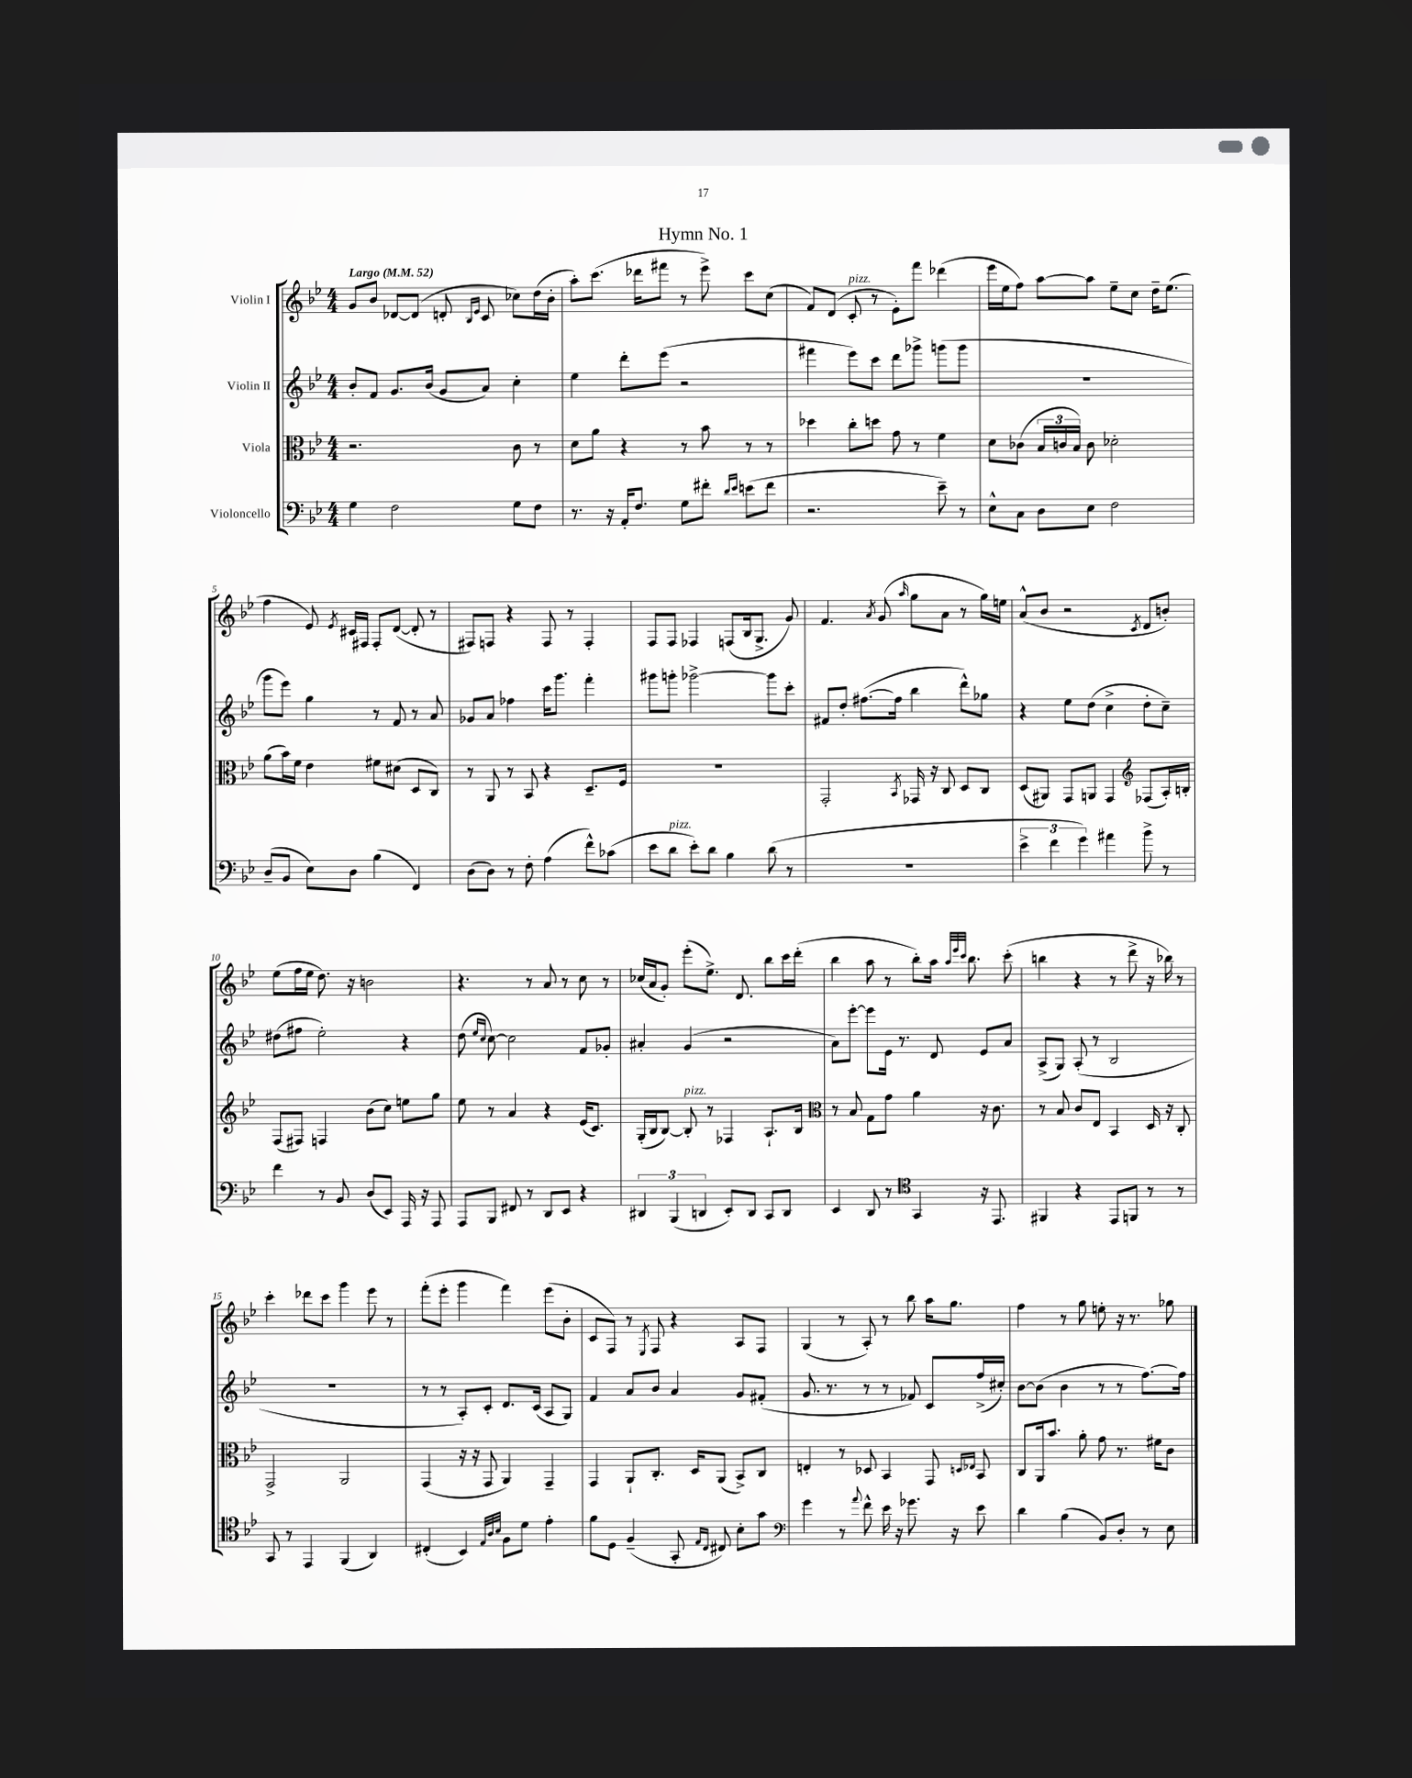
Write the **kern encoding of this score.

**kern	**kern	**kern	**kern
*staff4	*staff3	*staff2	*staff1
*clefF4	*clefC3	*clefG2	*clefG2
*k[b-e-]	*k[b-e-]	*k[b-e-]	*k[b-e-]
*M4/4	*M4/4	*M4/4	*M4/4
*MM52	*MM52	*MM52	*MM52
4G	2.r	8b-'	8g
.	.	8f	8b-
2F	.	8.g	[8d-
.	.	.	(8d-]
.	.	(16b-	.
.	.	8g	8d'
.	.	.	16qqB-
.	.	.	16qqe-
.	.	8a)	8c
8G	8c	4cc'	8cc-)
8F	8r	.	(16dd
.	.	.	16b-'
=	=	=	=
8.r	8d	4ee-	8aa')
.	8a	.	(8.ccc
16r	.	.	.
16AA'	4r	8ddd'	.
8.F	.	.	16ddd-
.	.	(8eee-	8fff#
8G	8r	2r	8r
8f#'	8b-	.	8eee-^)
16qqd	.	.	.
16qqe-	.	.	.
(8e	8r	.	8ccc
8f#	8r	.	(8cc
=	=	=	=
2.r	4dd-	4fff#	8f)
.	.	.	(8d
.	8cc'	8eee-)	8c'
.	8dd	8ccc	8r
.	8g	8ddd	8e-')
.	8r	8ggg-^	8fff
8e-~)	4f	(8ggg	(4ddd-
8r	.	8ggg	.
=	=	=	=
8E-^^	8d	1r	16eee-
.	.	.	16ee-
8C	(8c-	.	8ff)
8D	24B-	.	[8aa
.	24c	.	.
.	24B-)	.	.
8E-	8c	.	8aa]
2F	2d-'	.	8ee-~
.	.	.	8cc
.	.	.	16dd~
.	.	.	(8.ee-
=	=	=	=
(8D~	(8a	8ggg	4ff
8BB-	16b-)	8eee-)	.
.	16f	.	.
8E-)	4e-	4gg	8e-)
.	.	.	8qe-
8D	.	.	16c#
.	.	.	16F#
(4B-	8f#	8r	8F#'
.	(8d#	8f	([8d
4FF)	8D	8r	8d']
.	8C)	8a	8r
=	=	=	=
(8D	8r	8g-	8F#)
8D)	8AA	8a	8F
8r	8r	4ff-	4r
8F'	8BB-	.	.
(4A	4r	16ccc	8F
.	.	8.ggg	.
.	.	.	8r
8f^^)	8.D~	4fff'	4F'
(8c-	.	.	.
.	16F	.	.
=	=	=	=
8e-	1r	8ggg#	8F
8d	.	8ggg'	8F
8e-')	.	[2ggg-^	4F-
8d	.	.	.
4B-	.	.	(8F
.	.	.	16B-
.	.	.	8.G^
(8d	.	8ggg-]	.
8r	.	8ccc'	8g)
=	=	=	=
1r	2GG'	8f#	4.f
.	.	8dd'	.
.	.	([8.ff#	.
.	.	.	8qa
.	.	.	(8g
.	.	16ff#]	.
.	8qBB-	.	16qqaa
.	16GG-	4bb-	8gg
.	16r	.	.
.	8C	.	8a
.	8D	8ddd^^)	8r
.	8C	8gg-	16gg)
.	.	.	16ee
=	=	=	=
6e-^	(8D	4r	(8a^^
.	8AA#)	.	8b-
6f	.	.	.
.	8GG	8ee-	2r
6g)	.	.	.
.	8AA	(8dd	.
4a#	4GG	4cc^	.
*	*clefG2	*	*
.	.	.	8qc
8b-^	(8F-	8dd'	8d
8r	16A')	8cc~)	8b')
.	16B'	.	.
=	=	=	=
4f	(8F	(8dd#	(8ee-
.	8F#)	8ff#	16ff
.	.	.	16ee-
8r	4F	2ee-')	8.dd)
8BB-	.	.	.
.	.	.	16r
(8D	(8b-	.	2b
8EE-)	8cc)	.	.
16AAA	8ee	4r	.
16r	.	.	.
8AAA	8gg	.	.
=	=	=	=
8AAA	8ee-	(8dd	4.r
.	.	16qqee-	.
.	.	16qqcc	.
8BBB-	8r	[8cc)	.
8FF#	4a	2cc]	.
8r	.	.	8r
8DD	4r	.	8a
8EE-	.	.	8r
4r	(16e-	8f	8cc
.	8.c)	.	.
.	.	8g-'	8r
=	=	=	=
6DD#	(16G'	4a#'	(16cc-
.	16B-	.	16a
.	[8B-)	.	8g')
(6BBB-	.	.	.
.	8B-']	(4g	(8eee-'
6DD	.	.	.
.	8r	.	8.ee-^)
8EE-')	4F-	2r	.
.	.	.	8.d
8DD	.	.	.
8CC	8.A`	.	8bb-
8DD	.	.	16ccc
.	16B-	.	(16ddd'
=	=	=	=
*	*clefC3	*	*
4EE-	8r	8a)	4bb-
.	8B-	[8eee-'	.
8DD	8G	8eee-]	8aa
8r	8g	16e-	8r
.	.	8.r	.
*clefC4	*	*	*
4GG	4a	.	8bb-')
.	.	8d	16aa
.	.	.	32qqaa
.	.	.	32qqeee-
.	.	.	32qqccc
.	.	.	8.bb-
16r	16r	8e-	.
8.EE-	8.c	.	.
.	.	8a	(8ccc'
=	=	=	=
4FF#	8r	(8A^	4bb
.	8B-	8G)	.
4r	8c	(8A'	4r
.	8E-	8r	.
8EE-	4BB-	2B-	8r
8FF	.	.	8ddd^
8r	16D	.	16r
.	16r	.	16bb-)
8r	8C'	.	8r
=	=	=	=
8GG	2GG^	1r	4ccc'
8r	.	.	.
4EE-	.	.	8ddd-
.	.	.	8ccc
(4FF	2AA	.	4ggg
4AA)	.	.	8eee-
.	.	.	8r
=	=	=	=
(4C#'	(4GG	8r	(8fff'
.	.	8r	8eee-'
4BB-)	16r	8A')	4ggg
.	16r	.	.
.	8GG	8c'	.
32qqE-	.	.	.
32qqA	.	.	.
32qqB-	.	.	.
8F	4AA)	8.d	4fff)
8d	.	.	.
.	.	(16c	.
4e-'	4GG~	8A	(8eee-
.	.	8G)	8b-'
=	=	=	=
8f	4GG	4f	8c
8D	.	.	8F)
(4F~	8AA`	8a	8r
.	.	.	8qE-
.	8.C'	8b-	8F
8GG'	.	4a	4r
.	16D	.	.
16qqE-	.	.	.
16qqC	.	.	.
8C#)	(8AA	.	.
8B-'	8BB-^)	8g	8A
8g	8C	(8f#'	8F
=	=	=	=
*clefF4	*	*	*
4g	4E'	8.g	(4G
.	.	8.r	.
8r	8r	.	8r
8qqa	.	.	.
8f^^	8D-	8r	8A')
16e-	4BB-	8r	8r
16r	.	.	.
8.g-	.	8f-)	8bb-
.	8GG	8c	16aa
16r	.	.	8.gg
.	16qqD	.	.
.	16qqE-	.	.
8e-	8BB-	(16ff^	.
.	.	16cc#')	.
=	=	=	=
4d	8C	[8b-	4ff
.	16AA	(8b-]	.
.	8.b-	.	.
(4B-	.	4b-	8r
.	8a'	.	8gg
8BB-)	8g	8r	8ee'
8D'	8.r	8r	16r
.	.	.	8.r
8r	.	[8.ff)	.
.	16f#	.	.
8E-	8c	.	8gg-
.	.	16ff]	.
==	==	==	==
*-	*-	*-	*-
